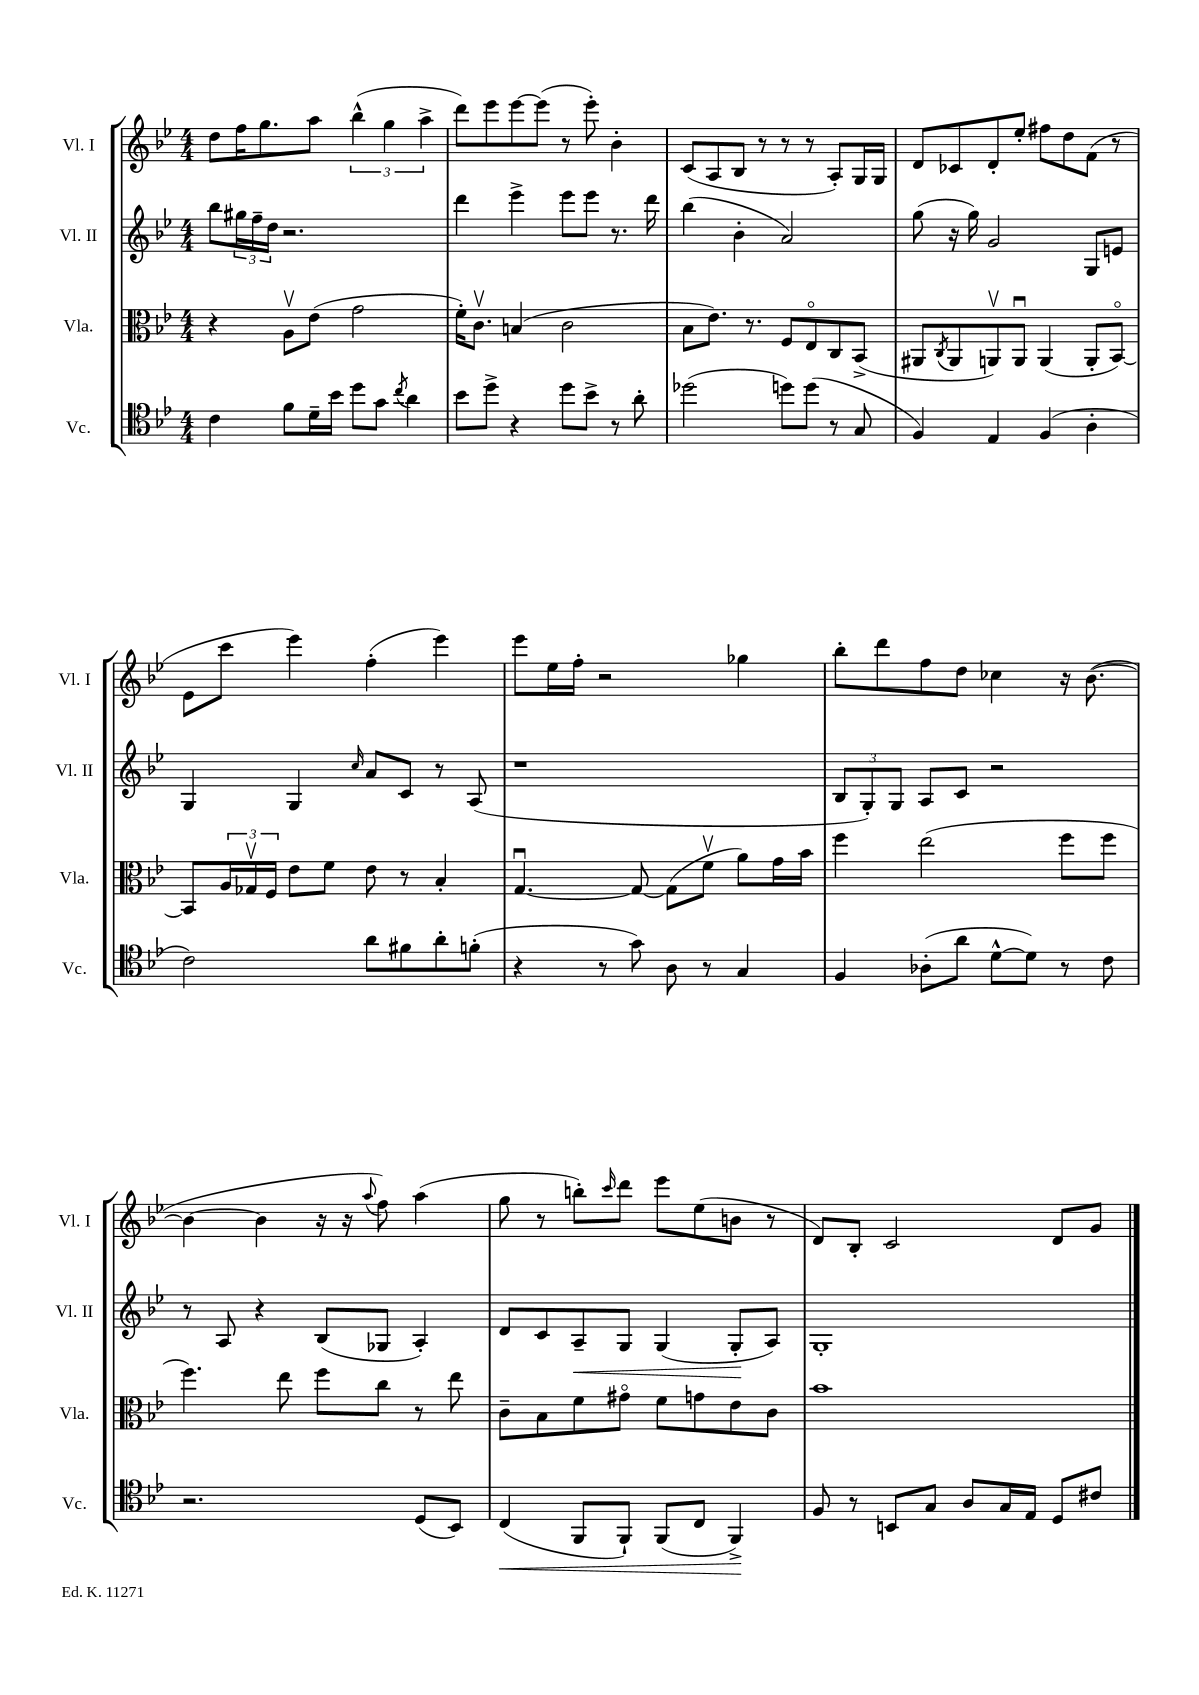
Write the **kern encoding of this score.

**kern	**dynam	**kern	**kern	**dynam	**kern
*part4	*part4	*part3	*part2	*part2	*part1
*staff4	*staff4	*staff3	*staff2	*staff2	*staff1
*I"Vc.	*	*I"Vla.	*I"Vl. II	*	*I"Vl. I
*I'Vc.	*	*I'Vla.	*I'Vl. II	*	*I'Vl. I
*clefC4	*	*clefC3	*clefG2	*	*clefG2
*k[b-e-]	*	*k[b-e-]	*k[b-e-]	*	*k[b-e-]
*M4/4	*	*M4/4	*M4/4	*	*M4/4
=8	=8	=8	=8	=8	=8
4c\	.	4r	8bb-\L	.	8dd\L
.	.	.	24gg#X\L	.	16ff\K
.	.	.	24ff~\	.	.
.	.	.	.	.	8.gg\
.	.	.	24dd\JJ	.	.
8f\L	.	8Av\L	2.r	.	.
16d~\L	.	(8e-\J	.	.	8aa\J
16b-\JJ	.	.	.	.	.
8dd\L	.	2g\	.	.	(6bb-^^\
8g\J	.	.	.	.	.
.	.	.	.	.	6gg\
8qcc/	.	.	.	.	.
4a\	.	.	.	.	.
.	.	.	.	.	6aa^\
=9	=9	=9	=9	=9	=9
8b-\L	.	16f'\KL)	4ddd\	.	8ddd\L)
.	.	8.cv\J	.	.	.
8dd^\J	.	.	.	.	8eee-\
4r	.	(4Bn/	4eee-^\	.	[8eee-\
.	.	.	.	.	(8eee-\J]
8dd\L	.	2c\	8eee-\L	.	8r
8b-^\J	.	.	8eee-\J	.	8eee-'\)
8r	.	.	8.r	.	4b-'\
8a'\	.	.	.	.	.
.	.	.	16ddd\	.	.
=10	=10	=10	=10	=10	=10
(2dd-X\	.	8B-\L	(4bb-\	.	(8c/L
.	.	8.e-\J)	.	.	8A/
.	.	.	4b-'\	.	8B-/J
.	.	8.r	.	.	.
.	.	.	.	.	8r
8ddn\L)	.	8F/L	2a/)	.	8r
(8dd\J	.	8E-/	.	.	8r
8r	.	8C/	.	.	8A'/L)
8G/	.	(8BB-^/J	.	.	16G/L
.	.	.	.	.	16G/JJ
=11	=11	=11	=11	=11	=11
4F/)	.	8AA#X/L	(8gg\	.	8d/L
.	.	8qC/	.	.	.
.	.	8AA#/	16r	.	8c-X/
.	.	.	16gg\)	.	.
4E-/	.	8AAnv/)	2g/	.	8d'/
.	.	8AAu/J	.	.	8ee-'/J
(4F/	.	(4AA/	.	.	8ff#X\L
.	.	.	.	.	8dd\
4A'\	.	8AA'/L	8G/L	.	(8f\J
.	.	[8BB-/J)	8en/J	.	8r
!!LO:LB:g=z
=12	=12	=12	=12	=12	=12
2c\)	.	8BB-/L]	4G/	.	8e-\L
.	.	24A/L	.	.	8ccc\J
.	.	24G-Xv/	.	.	.
.	.	24F/JJ	.	.	.
.	.	8e-\L	4G/	.	4eee-\)
.	.	8f\J	.	.	.
.	.	.	16qqcc/	.	.
8a\L	.	8e-\	8a/L	.	(4ff'\
8f#X\	.	8r	8c/J	.	.
8a'\	.	4B-'/	8r	.	4eee-\)
(8fn'\J	.	.	(8A/	.	.
=13	=13	=13	=13	=13	=13
4r	.	[4.Gu/	1r	.	8eee-\L
.	.	.	.	.	16ee-\L
.	.	.	.	.	16ff'\JJ
8r	.	.	.	.	2r
8g\)	.	8G/_	.	.	.
8A\	.	(8G\L]	.	.	.
8r	.	8fv\J	.	.	.
4G/	.	8a\L)	.	.	4gg-X\
.	.	16g\L	.	.	.
.	.	16b-\JJ	.	.	.
=14	=14	=14	=14	=14	=14
4F/	.	4ff\	12B-/L	.	8bb-'\L
.	.	.	12G'/)	.	.
.	.	.	.	.	8ddd\
.	.	.	12G/J	.	.
(8A-X'\L	.	(2ee-\	8A/L	.	8ff\
8a\J	.	.	8c/J	.	8dd\J
[8d^^\L	.	.	2r	.	4cc-X\
8d\J])	.	.	.	.	.
8r	.	8ff\L	.	.	16r
.	.	.	.	.	([8.b-\
8c\	.	8ff\J	.	.	.
!!LO:LB:g=z
=15	=15	=15	=15	=15	=15
2.r	.	4.ff\)	8r	.	4b-\_
.	.	.	8A/	.	.
.	.	.	4r	.	4b-\]
.	.	8ee-\	.	.	.
.	.	8ff\L	(8B-/L	.	16r
.	.	.	.	.	16r
.	.	.	.	.	8qqaa/
.	.	8cc\J	8G-X/J	.	8ff\)
(8D/L	.	8r	4A'/)	.	(4aa\
8BB-/J)	.	8ee-\	.	.	.
=16	=16	=16	=16	=16	=16
!	!LO:HP:b	!	!	!	!
(4C/	<	8c~\L	8d/L	.	8gg\
.	.	8B-\	8c/	.	8r
!	!	!	!	!LO:HP:b	!
8FF/L	.	8f\	8A~/	<	8bbn'\L)
.	.	.	.	.	16qqccc/
8FF`/J)	.	8g#X\J	8G/J	.	8ddd\J
(8FF/L	.	8f\L	(4G/	.	8eee-\L
8C/J	.	8gn\	.	.	(8ee-\
4FF^/)	.	8e-\	8G'/L	.	8bn\J
.	.	8c\J	8A/J)	[	8r
.	[	.	.	.	.
=17	=17	=17	=17	=17	=17
8F/	.	1b-	1G'	.	8d/L)
8r	.	.	.	.	8B-'/J
8BBn/L	.	.	.	.	2c/
8G/J	.	.	.	.	.
8A/L	.	.	.	.	.
16G/L	.	.	.	.	.
16E-/JJ	.	.	.	.	.
8D/L	.	.	.	.	8d/L
8c#X/J	.	.	.	.	8g/J
==	==	==	==	==	==
*-	*-	*-	*-	*-	*-
